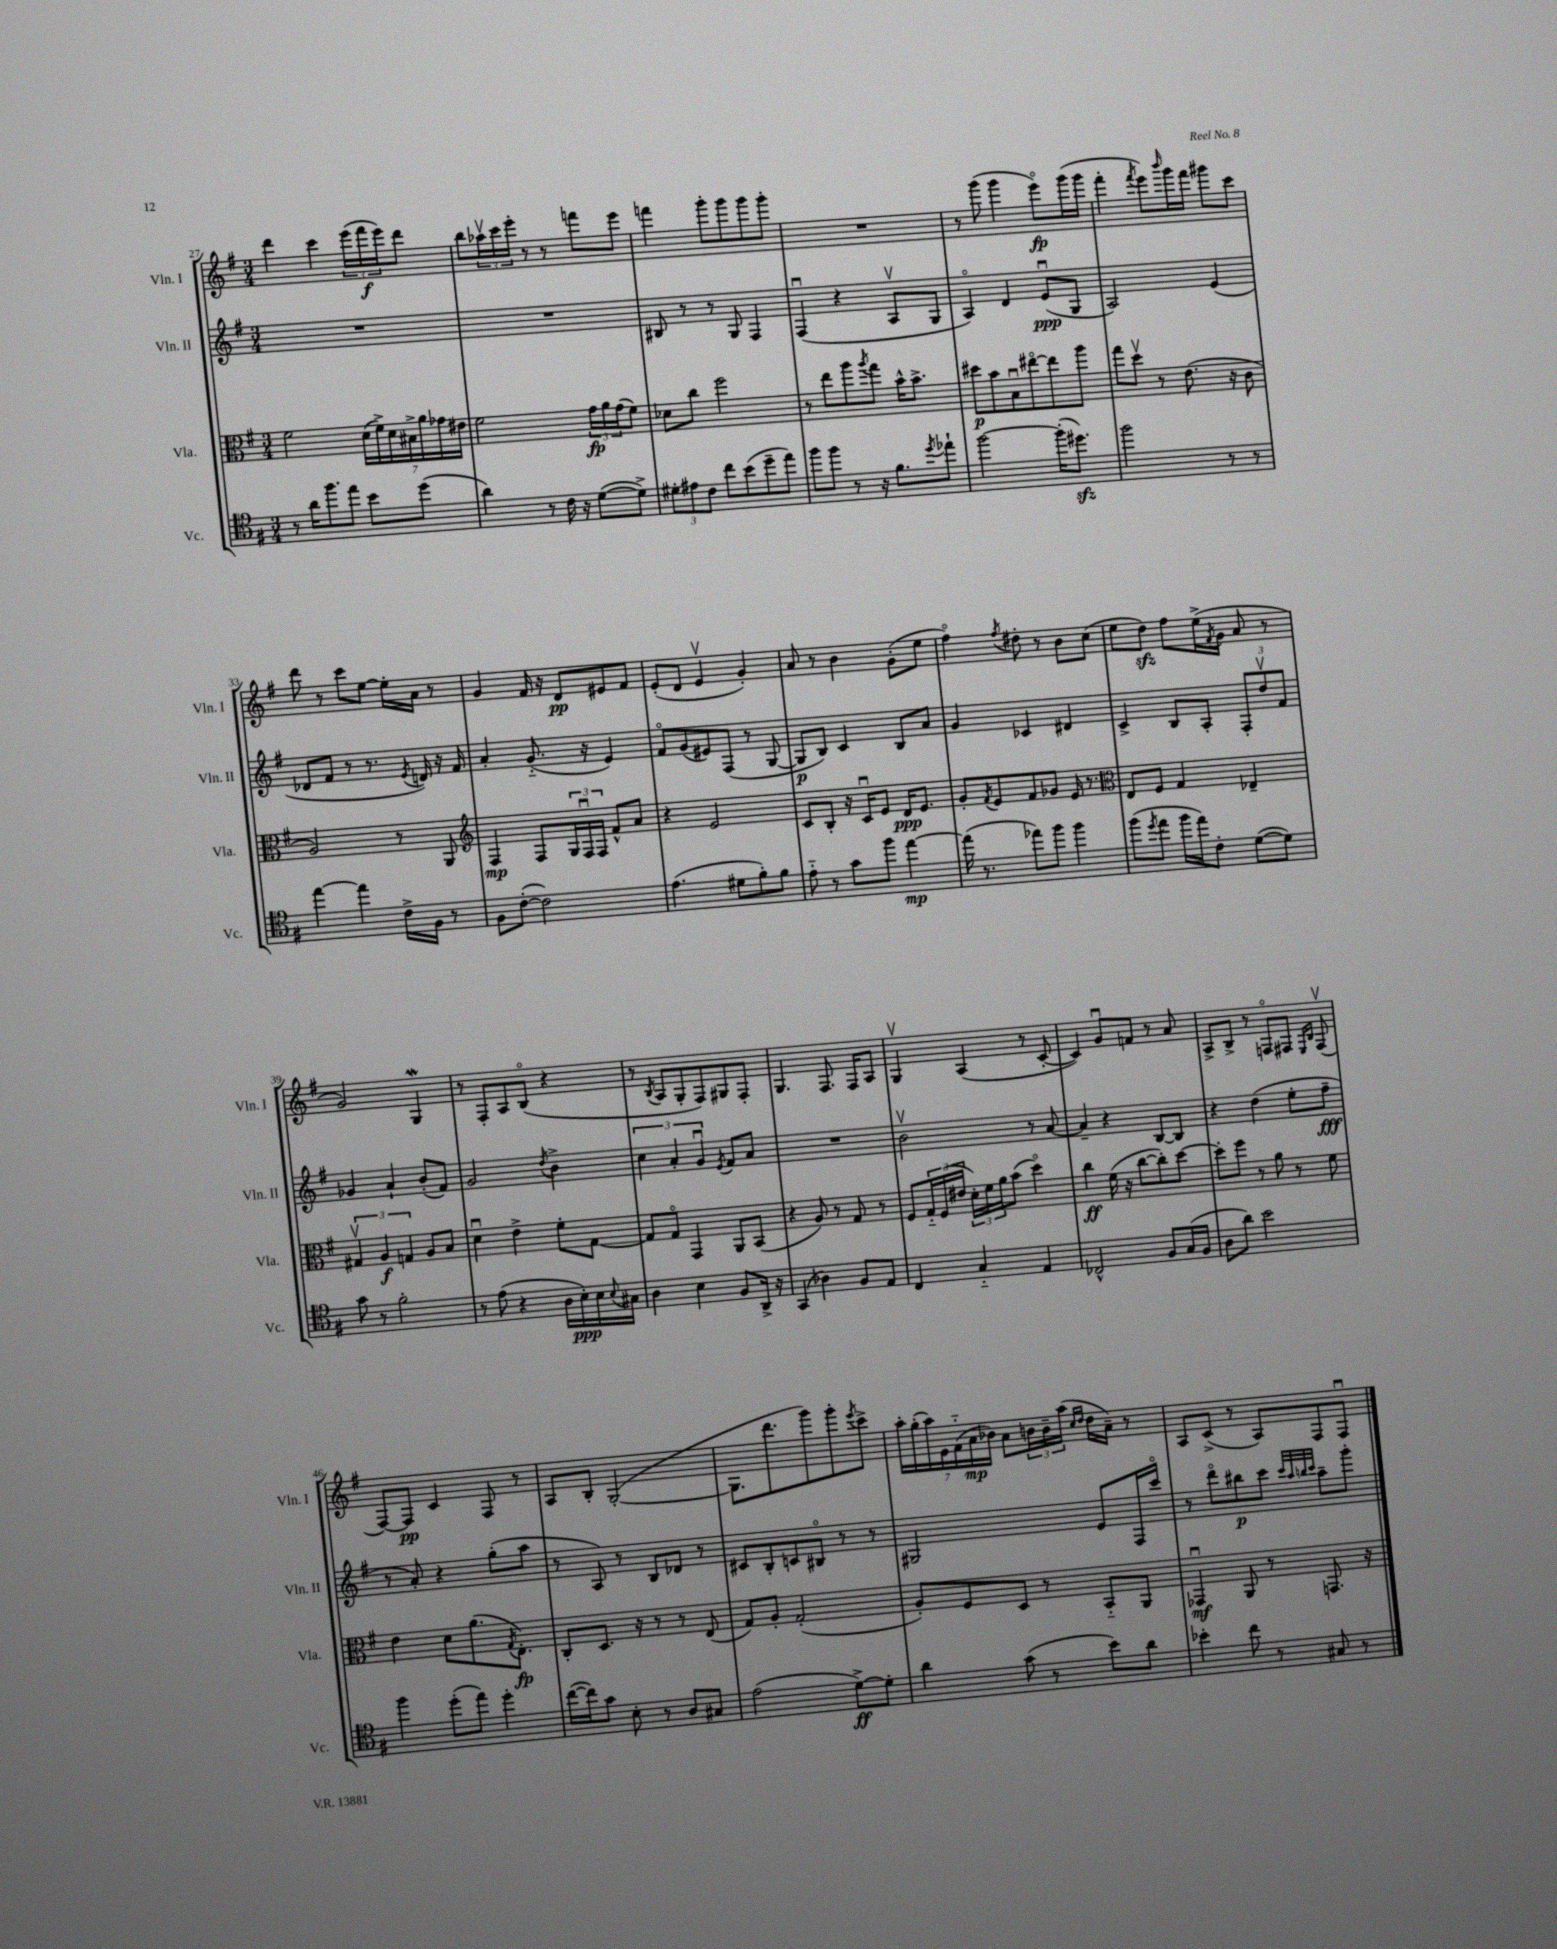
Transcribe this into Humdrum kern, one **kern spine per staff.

**kern	**kern	**kern	**kern
*staff4	*staff3	*staff2	*staff1
*clefC4	*clefC3	*clefG2	*clefG2
*k[f#]	*k[f#]	*k[f#]	*k[f#]
*M3/4	*M3/4	*M3/4	*M3/4
8r	2f#	2.r	4ddd
16a	.	.	.
8.ff#	.	.	.
.	.	.	4ccc
8ee	.	.	.
8b	(28d	.	(24eee
.	28f#^)	.	.
.	.	.	24fff#
.	28d	.	.
.	.	.	24eee)
.	28B#^	.	.
(8dd	.	.	8ddd
.	28a	.	.
.	28g-	.	.
.	28e#	.	.
=	=	=	=
4a)	2f#	2.r	8bb
.	.	.	24aa-v
.	.	.	24ccc
.	.	.	24eee'
8r	.	.	8r
16c	.	.	8r
16r	.	.	.
([8d	24g	.	8fff
.	24a	.	.
.	(24g	.	.
8d^])	8f#)	.	8eee
=	=	=	=
12d#'	8d-	8B#	4fff
12e#	.	.	.
.	8cc	8r	.
12c	.	.	.
8cc	2ff#	8r	8ggg'
(8b	.	8G	8ggg
8dd~	.	4F#	8ggg
8ee)	.	.	8ggg'
=	=	=	=
8ff#	8r	(4F#u	2.r
8ff#	8ee	.	.
8r	8aa	4r	.
.	8qaa	.	.
16r	8gg	.	.
8.f#	.	.	.
.	16b^^	8Av	.
.	8.b^	.	.
8qdd	.	.	.
8ee-`	.	8G	.
=	=	=	=
[2ff#	8dd#	4Ao)	8r
.	8b	.	(8ggg
.	8Bu	4d	4ggg
.	[8ee#o	.	.
(16ff#']	8ee#]	(8eu	8eeeo)
8.dd#)	.	.	.
.	8aa	8G	(16ggg
.	.	.	16ggg
=	=	=	=
2ff#	8gg	2A)	4fff#'
.	8ddv	.	.
.	.	.	8qfff#
.	8r	.	8eee)
.	.	.	16qqbbb
.	(8.e	.	16ggg
.	.	.	16fff#
8r	.	(4e	8ggg#
.	16r	.	.
8r	8c	.	8ccc
=	=	=	=
[4ee	2A)	8d-	8ddd
.	.	8f#	8r
4ee]	.	8r	8ccc
.	.	8.r	[8ee
16c^	8r	.	16ee']
.	.	8qe	.
16F#	.	16d)	16a
8r	8AA	16r	8r
.	.	16f#	.
=	=	=	=
*	*clefG2	*	*
8F#	4F#	4a'	4g
([8c'	.	.	.
2c])	8F#	(8.g'~	16f#
.	.	.	16r
.	24G	.	8d
.	24F#u	.	.
.	.	16r	.
.	24F#	.	.
.	8f#^^	4e)	8e#
.	8a	.	8f#
=	=	=	=
(4.e	4r	8f#o	(8e'
.	.	(8g	8d
.	2e	8e#)	4ev
8d#	.	(8F#	.
8f#')	.	8r	4g')
8f#	.	[8G	.
=	=	=	=
8e'~	8c	8G]	8a
8r	8B'	8B)	8r
8g	16r	4c	4b
.	16cu	.	.
8ff#	8e	.	.
[4ee	16d	8B	(8g'
.	8.e	.	.
.	.	8a	8ee
=	=	=	=
(16ee]	8g'	4g	4ff#o)
8.r	.	.	.
.	8qf#	.	.
.	8e	.	.
.	.	.	8qff#
8ee-)	8f#	4c-	8dd#'
8ff#	8g-	.	8r
4ff#	16e	4d#	8b
.	8.r	.	.
.	.	.	(8cc
=	=	=	=
*	*clefC3	*	*
(8ff#	8E	4c^	8ee
8qdd	.	.	.
8ee	8F#	.	8dd)
16ff#	4G	8B	8ff#
16ee)	.	.	.
8c'	.	8A'	(16ee^
.	.	.	8qf#
.	.	.	16g
([8d	4E-~	12F#'	8a
.	.	12ddv	.
8d])	.	.	8r
.	.	12f#	.
=	=	=	=
8g	6G#v	4g-	2g)
8r	.	.	.
.	6A	.	.
2f#'	.	4a`	.
.	6G	.	.
.	8A	(8b'	4G
.	8B	8f#)	.
=	=	=	=
8r	4du	2g	8r
(8e	.	.	8F#'
4r	4e^	.	8A
.	.	.	(8Bo
.	.	8qdd	.
16A	8f#'	4b^	4r
16B')	.	.	.
16B	[8G	.	.
8qqB	.	.	.
16G#	.	.	.
=	=	=	=
4A	8G]	6cc	8r
.	.	.	8qB
.	8Go	.	8A
.	.	6a'	.
4B	4GG	.	8G'
.	.	6gu	.
.	.	.	8F#)
.	.	8qe	.
8F#	8AA	8f#	8G#
16AA^	(8BB	8a	8F#'
16r	.	.	.
=	=	=	=
(4GG	4r	2.r	4.G
4A-)	8A)	.	.
.	8r	.	8.F#
8F#	8G	.	.
.	.	.	16F#
8E	8r	.	8A
=	=	=	=
4C	8F#	2bv	4Gv
.	24G'~	.	.
.	(24F#	.	.
.	24e#	.	.
4G'~	24d')	.	(4A
.	24f#	.	.
.	24a	.	.
.	(8b	.	.
4E	4ddo)	8r	8r
.	.	[8a	[8c'
=	=	=	=
2C-^^	4cc	4a~]	4c])
.	(16f#	4r	8gu
.	16r	.	.
.	[8cc	.	8f
8F#	8cc'])	[8B	8r
(16G	[8dd	8B]	8a
16F#	.	.	.
=	=	=	=
8A	8dd']	4r	8A^
8a)	8ff#	.	8B^
2b	8r	(4dd	8r
.	8a	.	8Fo
.	8r	8ee'	8F#
.	.	.	16qqE
.	.	.	16qqB
.	8f#	8ff#~	(8F#v
=	=	=	=
4ff#	4e	8r	[8F#)
.	.	8a')	8F#]
(8dd'	8d	4r	4c
8ee)	(8.a	.	.
4dd'	.	(8gg'	8F#
.	8qG	.	.
.	8.E')	.	.
.	.	8aa	8r
=	=	=	=
([16cc	8C'	8r	8A
16cc])	.	.	.
8g	8.D	8A)	8B'
8B'	.	8r	([2G'
.	16r	.	.
8r	8r	8B	.
8A	8r	8d-	.
8G#	(8E	8r	.
=	=	=	=
(2e	8G)	8c#	8.G]
.	8A'	8B'	.
.	.	.	8.ddd
.	(2G'	8c	.
.	.	8B#o	8ggg)
[8d^)	.	8r	8ggg'
.	.	.	8qeee
8d']	.	8r	8ccc^
=	=	=	=
4a	8A')	2G#	28aa'
.	.	.	(28gg'
.	.	.	28aa)
.	.	.	28e
.	8F#	.	.
.	.	.	(28f#'~
.	.	.	28a
.	.	.	28b-)
(8g	8D	.	8a
8r	8r	.	24b
.	.	.	24b~
.	.	.	(24aa
.	.	.	16qqcc
.	.	.	16qqdd
8b)	8BB'~	8e	16dd
.	.	.	16a~)
8a	8AA	16F#	8r
.	.	16ccco	.
=	=	=	=
4b-'	4GG-u	8r	8A
.	.	8dddo	(8c^
8cc	8AA	8bb#	8r
8r	8r	8ccc	8A)
.	.	32qqccc	.
.	.	32qqaa	.
.	.	32qqbb	.
.	.	32qqccc	.
8G#	8.GG	8aa~	8F#
8r	.	8ggg'	8F#u
.	16r	.	.
==	==	==	==
*-	*-	*-	*-
